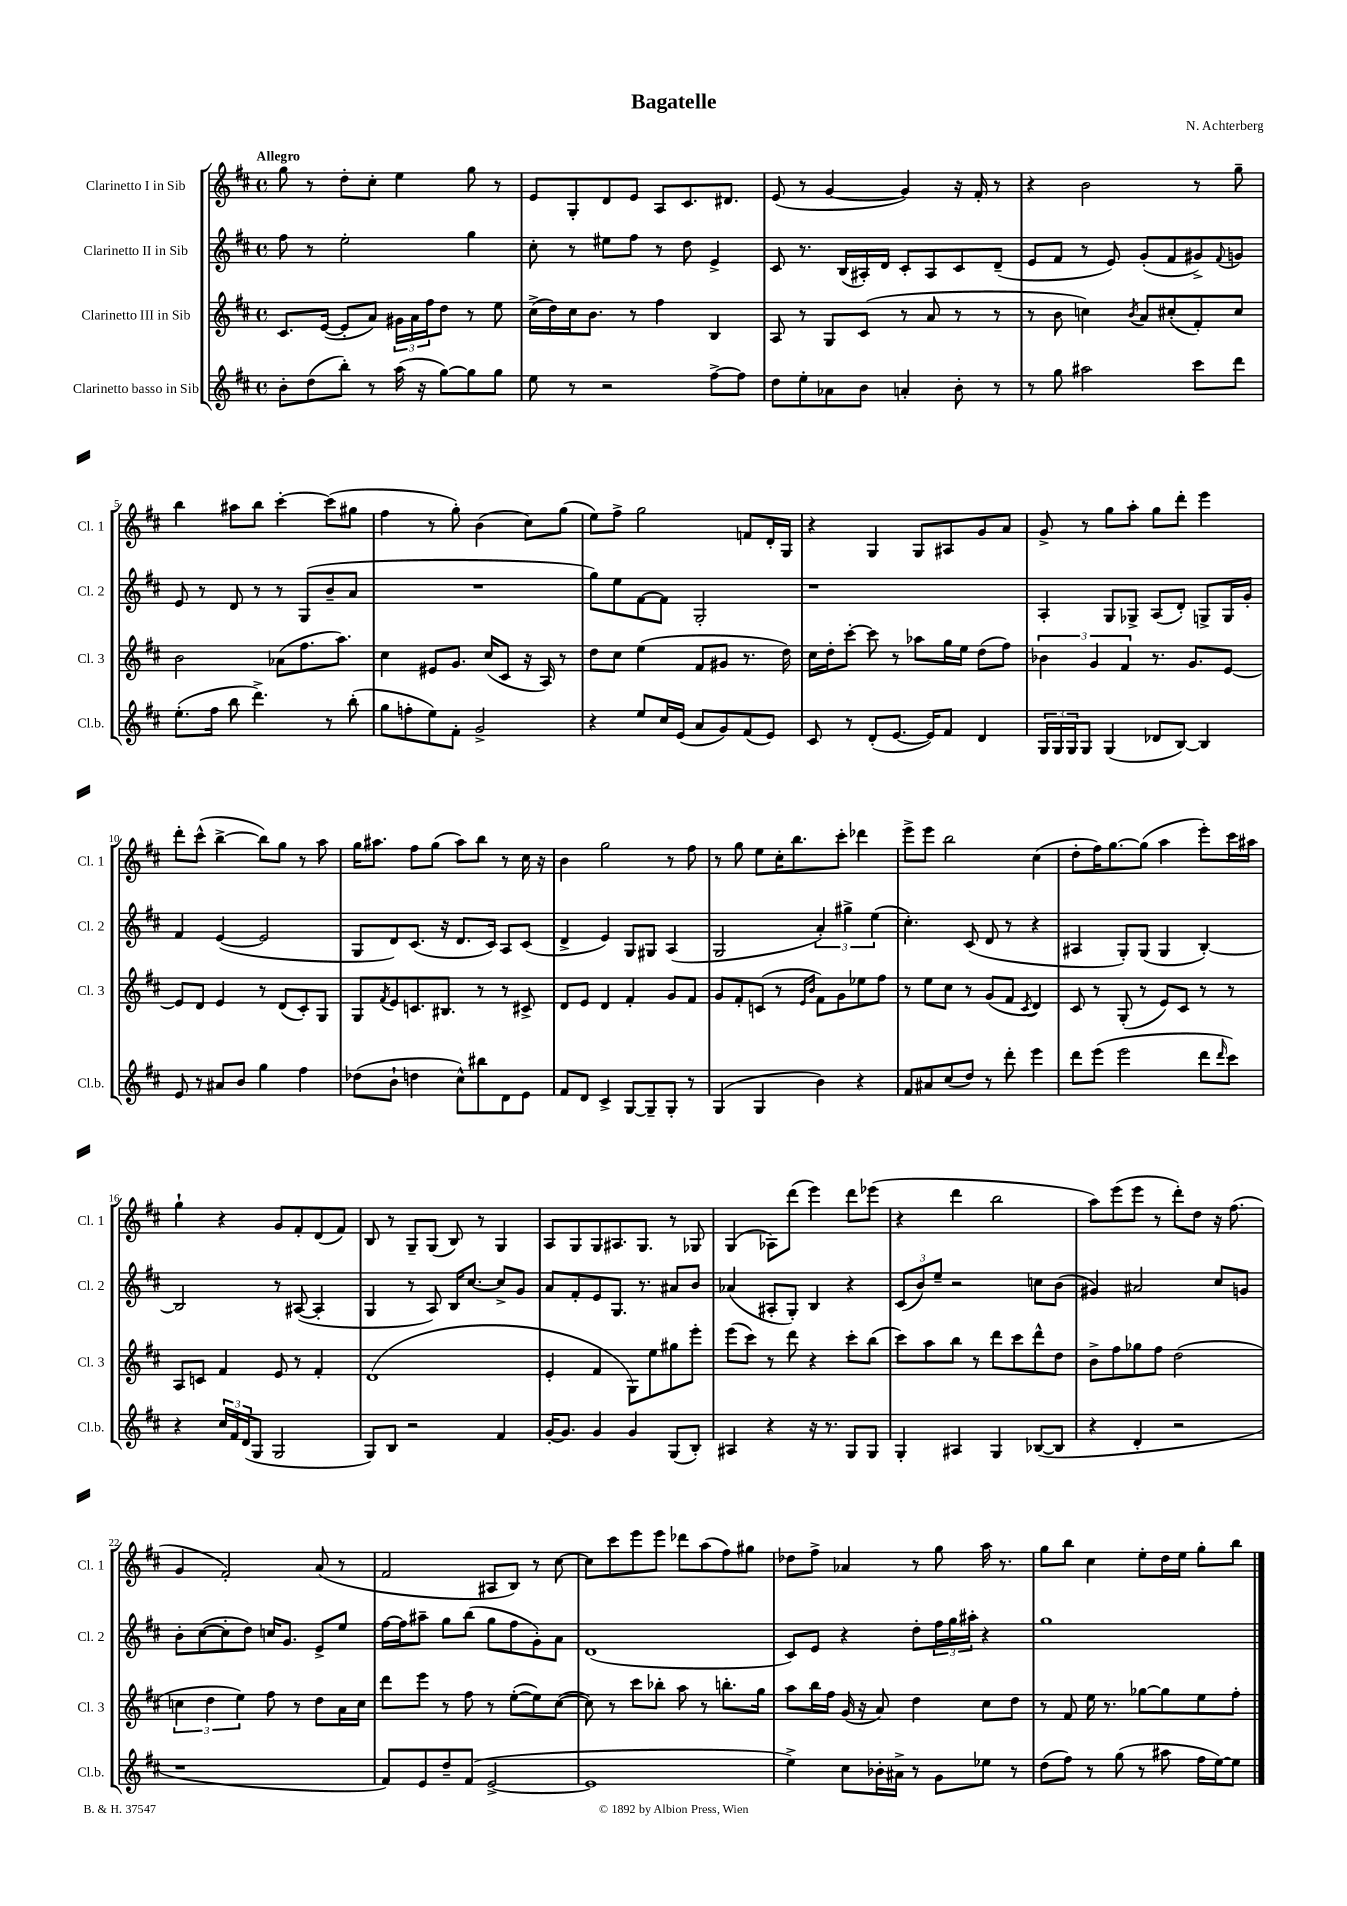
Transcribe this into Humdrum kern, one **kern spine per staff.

**kern	**kern	**kern	**kern
*staff4	*staff3	*staff2	*staff1
*clefG2	*clefG2	*clefG2	*clefG2
*k[f#c#]	*k[f#c#]	*k[f#c#]	*k[f#c#]
*M4/4	*M4/4	*M4/4	*M4/4
*met(c)	*met(c)	*met(c)	*met(c)
8b'	8.c#	8ff#	8gg
(8dd	.	8r	8r
.	([16e	.	.
8bb')	8e']	2ee'	8dd'
8r	8a)	.	8cc#'
(16aa	24g#	.	4ee
.	24a	.	.
16r	.	.	.
.	24ff#	.	.
[8gg)	8dd	.	.
8gg]	8r	4gg	8gg
8gg	8ee	.	8r
=	=	=	=
8ee	(16cc#^	8cc#'	8e
.	16dd)	.	.
8r	16cc#	8r	8G'
.	8.b	.	.
2r	.	8ee#	8d
.	8r	8ff#	8e
.	4ff#	8r	8A
.	.	8dd	8.c#
[8ff#^	4B	4e^	.
.	.	.	8.d#
8ff#]	.	.	.
=	=	=	=
8dd	8A	8c#	(8e
8ee'	8r	8.r	8r
8a-	8G	.	[4g
.	.	(16B	.
8b	(8c#	16A#')	.
.	.	16d	.
4a'	8r	8c#'	4g])
.	8a	8A#	.
8b'	8r	8c#	16r
.	.	.	16f#'
8r	8r	(8d~	8r
=	=	=	=
8r	8r	8e	4r
8gg	8b	8f#	.
2aa#	4cc)	8r	2b
.	.	8e)	.
.	8qb	.	.
.	8a	(8g'	.
.	(8cc#'	8f#	.
8ccc#	8f#')	8g#^)	8r
.	.	8qqf#	.
8ddd	8cc#	8g	8gg~
=	=	=	=
(8.ee'	2b	8e	4bb
.	.	8r	.
16ff#	.	.	.
8bb	.	8d	8aa#
4.ddd^)	.	8r	8bb
.	(8a-	8r	[4ccc#'
.	8.ff#	(8G	.
8r	.	8b~	(8ccc#]
.	8.aa)	.	.
(8bb'	.	8a	8gg#
=	=	=	=
8gg	4cc#	1r	4ff#
8ff'	.	.	.
8ee)	8e#	.	8r
8f#'	8.g	.	8gg')
2g^	.	.	(4b
.	(16cc#	.	.
.	8c#	.	.
.	16r	.	8cc#)
.	16A)	.	.
.	8r	.	(8gg
=	=	=	=
4r	8dd	8gg)	8ee)
.	8cc#	8ee	8ff#^
8ee	(4ee	[8f#	2gg
16cc#	.	8f#]	.
(16e	.	.	.
8a	8f#	2G'	.
8g)	8g#	.	.
(8f#	8.r	.	8f
8e)	.	.	16d'
.	16dd)	.	16G
=	=	=	=
8c#	16cc#	1r	4r
.	16dd'	.	.
8r	[8ccc#'	.	.
(8d'	8ccc#]	.	4G
[8.e	8r	.	.
.	8aa-	.	8G
16e])	.	.	.
8f#	16gg	.	8A#
.	16ee	.	.
4d	(8dd	.	8g
.	8ff#)	.	8a
=	=	=	=
24G	6b-	4A'	8g^
24G	.	.	.
24G	.	.	.
8G	.	.	8r
.	6g	.	.
(4G	.	8G	8gg
.	6f#	.	.
.	.	8G-^	8aa'
8d-	8.r	(8A	8gg
[8B)	.	8d')	8ddd'
.	8.g	.	.
4B]	.	8G^	4eee
.	[8e	16G	.
.	.	16g'	.
=	=	=	=
8e	8e]	4f#	8ddd'
8r	8d	.	(8ccc#^^
8a#	4e	([4e	[4bb^
8b	.	.	.
4gg	8r	2e]	8bb])
.	(8d	.	8gg
4ff#	8c#')	.	8r
.	8G	.	8aa
=	=	=	=
(8dd-	8G	8G	16gg
.	.	.	8.aa#
.	8qf#	.	.
8b`	8e	8d)	.
4dd	8.c	(8.c#	8ff#
.	.	.	(8gg
.	8.B#	16r	.
8cc#^^)	.	8.d	8aa#)
8bb#	8r	.	8bb
.	.	16c#)	.
8d	8r	8A	8r
8e	8c#^	(8c#	16cc#
.	.	.	16r
=	=	=	=
8f#	8d	4d^	4b
8d	8e	.	.
4c#^	4d	4e)	2gg
[8G	4f#'	8G	.
8G~]	.	8G#	.
8G'	8g	(4A	8r
8r	8f#	.	8ff#
=	=	=	=
(4G	8g	2G	8r
.	8f#'	.	8gg
4G	(8c	.	8ee
.	8r	.	16cc#'
.	.	.	8.bb
.	16qqe	.	.
.	16qqb	.	.
4b)	8f#)	6a')	.
.	8g	.	8ccc#'
.	.	6gg#^	.
4r	8ee-	.	4ddd-
.	.	(6ee	.
.	8ff#	.	.
=	=	=	=
8f#	8r	4.cc#')	8eee^
8a#	8ee	.	8eee
(8cc#	8cc#	.	2bb
8dd)	8r	(8c#	.
8r	(8g	8d	.
8ddd'	8f#	8r	.
.	8qc#	.	.
4eee	4d)	4r	(4cc#
=	=	=	=
8ddd	8c#	4A#	8dd'
(8eee	8r	.	16ff#)
.	.	.	[8.gg
2eee	(8G'	8G')	.
.	8r	(8G	(8gg]
.	8e)	4G	4aa
.	8c#	.	.
8ddd	8r	[4B')	8eee')
16qqddd	.	.	.
8ccc#)	8r	.	16ccc#
.	.	.	16aa#
=	=	=	=
4r	8A	2B]	4gg`
.	8c	.	.
24cc#	4f#	.	4r
24f#	.	.	.
(24d	.	.	.
8G	.	.	.
2G	8e	8r	8g
.	8r	([8A#	8f#'
.	4f#'	4A#']	(8d
.	.	.	8f#)
=	=	=	=
8G)	(1d	4G	8B
8B	.	.	8r
2r	.	8r	8G~
.	.	8A)	(8G
.	.	16B	8B)
.	.	[8.cc#	.
.	.	.	8r
4f#	.	8cc#^]	4G
.	.	8g	.
=	=	=	=
[16g'	4e'	8a	8A
8.g]	.	.	.
.	.	8f#'	8G
4g	4f#	8e	8G
.	.	8.G	8.A#
4g	8G)	.	.
.	.	8.r	8.G
.	8ee	.	.
(8G	8gg#	8a#	8r
8B')	8eee'	8b	8G-
=	=	=	=
4A#	(8eee	(4a-	(4G
.	8ccc#)	.	.
4r	8r	8A#'	8A-)
.	8ddd	8G')	(8ddd
16r	4r	4B	4eee)
8.r	.	.	.
8G	8ccc#'	4r	8ddd
8G	(8bb	.	(8eee-
=	=	=	=
4G'	8ccc#)	(12c#	4r
.	.	12b)	.
.	8aa	.	.
.	.	12ee~	.
4A#	8bb	2r	4ddd
.	8r	.	.
4G	8ddd	.	2bb
.	8ccc#	.	.
([8B-	8ddd^^	8cc	.
8B-]	8dd	(8b	.
=	=	=	=
4r	8b^	4g#)	8aa)
.	8ff#	.	(8eee
4d'	8gg-	2a#	8eee
.	8ff#	.	8r
2r	(2dd	.	8ddd')
.	.	.	8dd
.	.	8cc#	16r
.	.	.	(8.ff#
.	.	8g	.
=	=	=	=
1r	6cc	8b'	4g
.	.	([8cc#	.
.	6dd	.	.
.	.	8cc#']	2f#')
.	6ee)	.	.
.	.	8dd)	.
.	8ff#	16cc	.
.	.	8.g	.
.	8r	.	.
.	8dd	8e^	(8a
.	16a	8ee	8r
.	16cc	.	.
=	=	=	=
8f#)	8ddd	[16ff#	2f#
.	.	16ff#]	.
8e	8eee	8aa#~	.
8dd~	8r	8gg	.
(8f#	8ff#	(8bb	.
[2e^	8r	8gg	8A#
.	([8ee'	8ff#	8B)
.	8ee])	8g')	8r
.	([8cc#	8a	[8cc#
=	=	=	=
1e]	8cc#])	(1d	8cc#]
.	8r	.	8ccc#
.	8ccc#	.	8eee
.	8bb-'	.	8eee
.	8aa	.	8ddd-
.	8r	.	(8aa
.	8.bb'	.	8ff#)
.	.	.	8gg#
.	16gg	.	.
=	=	=	=
4ee^)	8aa	8c#)	8dd-
.	16bb	8e	8ff#^
.	16ff#	.	.
8cc#	(16g	4r	4a-
.	16r	.	.
16b-'	8a)	.	.
16a#^	.	.	.
8r	4dd	8dd'	8r
8g	.	24ff#	8gg
.	.	24gg	.
.	.	24aa#'	.
8ee-	8cc#	4r	16aa
.	.	.	8.r
8r	8dd	.	.
=	=	=	=
(8dd	8r	1gg	8gg
8ff#)	8f#	.	8bb
8r	16ee	.	4cc#
.	8.r	.	.
(8gg	.	.	.
8r	[8gg-	.	8ee'
8aa#	8gg-]	.	16dd
.	.	.	16ee
16ff#	8ee	.	8gg'
[16ee)	.	.	.
8ee]	8ff#'	.	8bb
==	==	==	==
*-	*-	*-	*-
